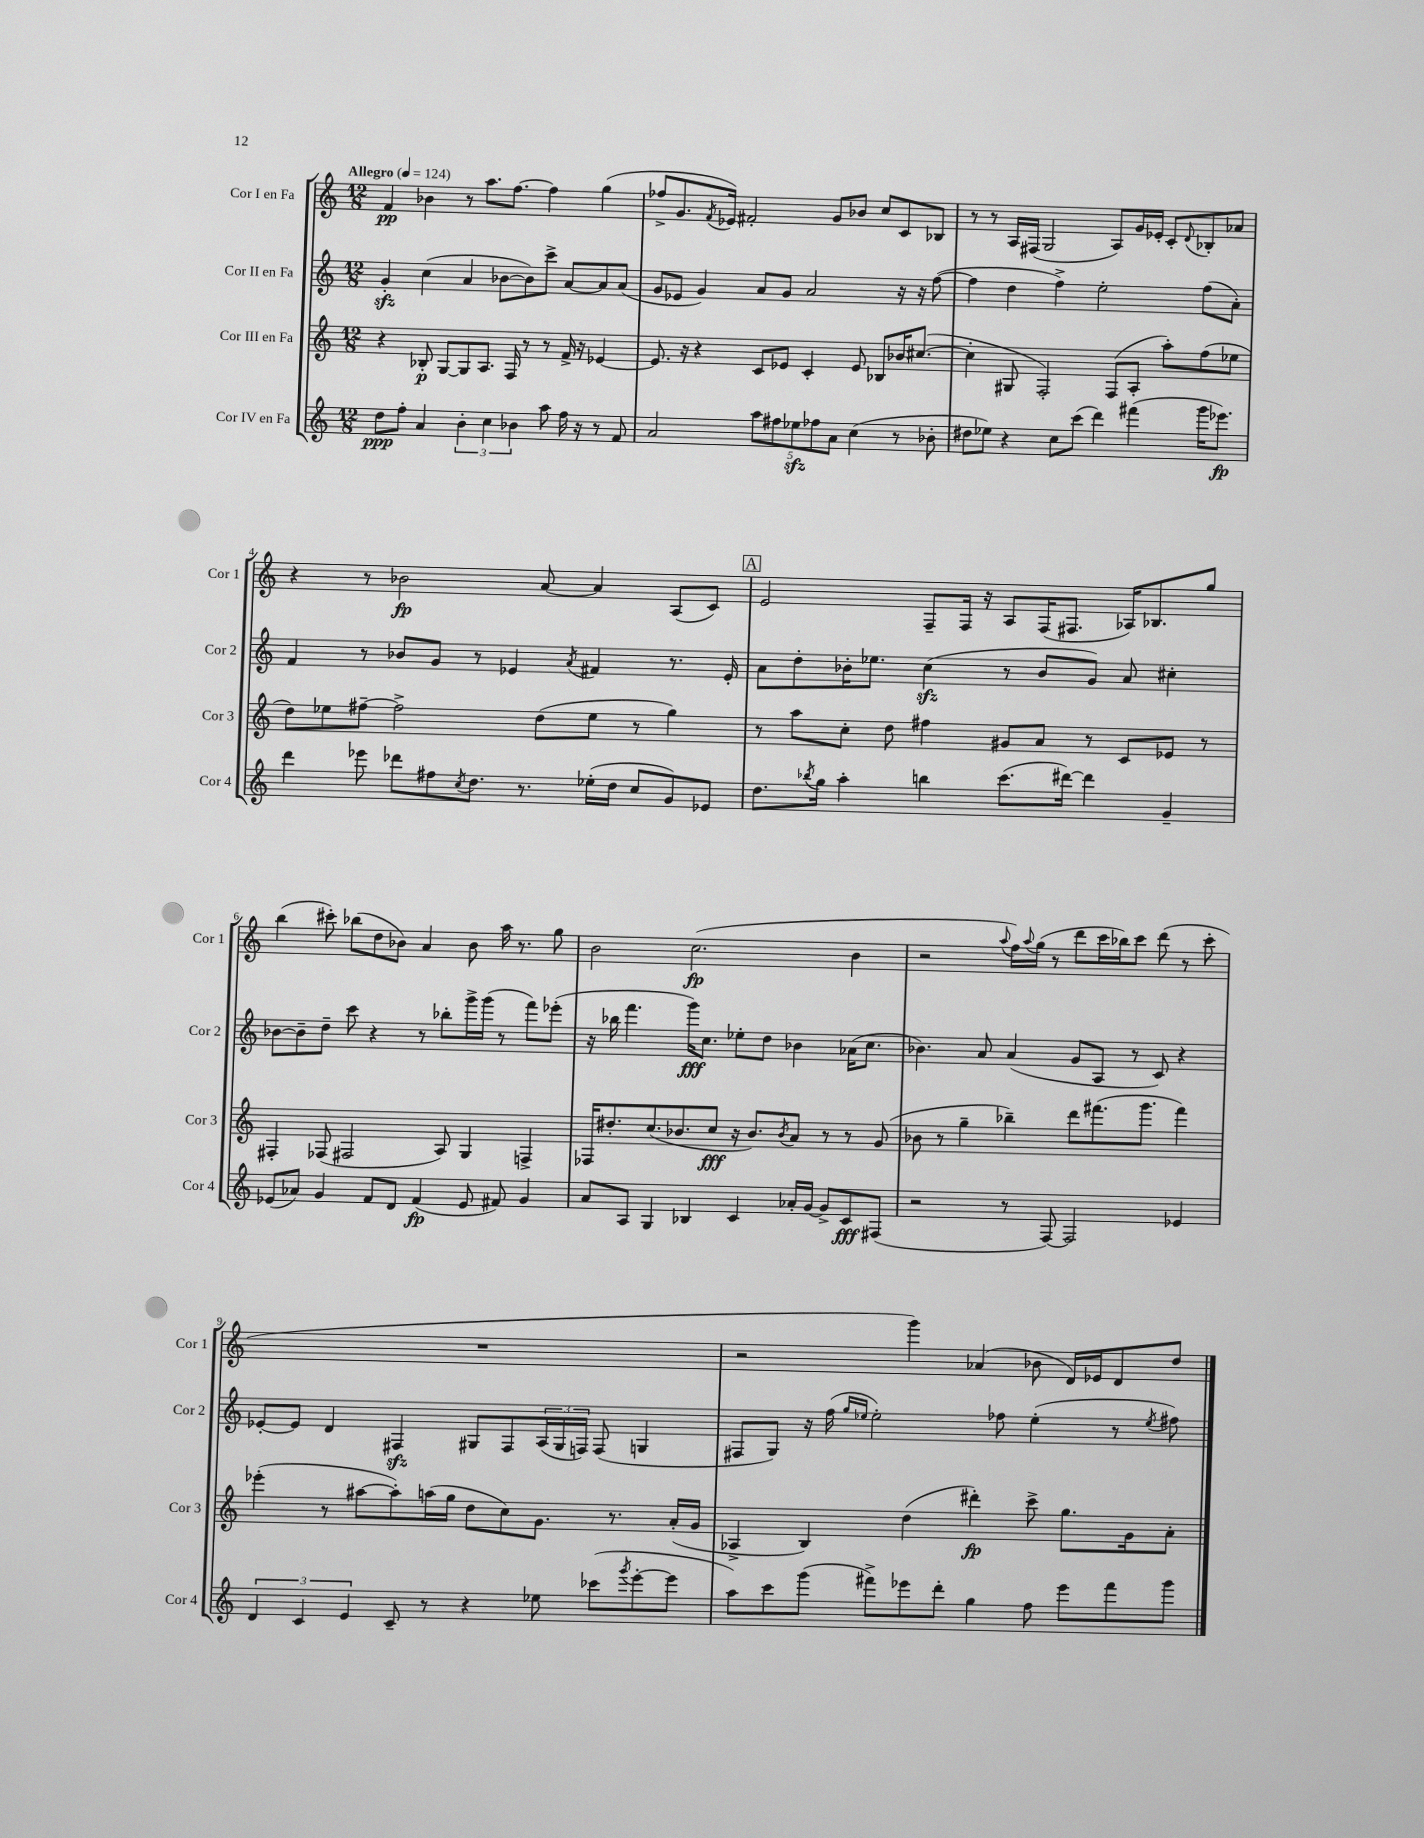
<<
\new StaffGroup <<
\new Staff = "s0" \with { instrumentName = "Cor I en Fa" shortInstrumentName = "Cor 1" } {
    \clef treble \key c \major \numericTimeSignature \time 12/8 \tempo "Allegro" 4 = 124
    f'4\pp bes'4 r8 a''8. f''8.~ f''4 g''4( |
    fes''8-> g'8. \acciaccatura { f'8 } ees'16) fis'2-. g'8 bes'8 c''8 c'8 bes8 |
    r8 r8 a16 fis16( g2 a8) g'16 ees'16-. c'8-. \appoggiatura { d'8 } bes8-. aes'8 |
    r4 r8 bes'2\fp a'8~ a'4 a8( c'8) |
    \mark \markup { \box "A" } e'2 f8-- f16 r16 a8 f16( fis8. aes16) bes8. g''8 |
    b''4( cis'''8-.) bes''8( d''8 bes'8) a'4 bes'8 a''16 r8. g''8 |
    b'2 c''2.\fp( b'4 |
    r2 \appoggiatura { a''8 } f''16) \appoggiatura { a''8 } g''16( r8 d'''8 c'''16 bes''16) c'''8 d'''8( r8 c'''8-. |
    R1. |
    r2 g'''4) aes'4( bes'8 d'16) ees'16 d'8 d''8 \bar "|." |
}
\new Staff = "s1" \with { instrumentName = "Cor II en Fa" shortInstrumentName = "Cor 2" } {
    \clef treble \key c \major \numericTimeSignature \time 12/8
    g'4-.\sfz c''4( a'4 bes'8~ bes'8) c'''8-> a'8~ a'8 a'8( |
    g'8 ees'8 g'4) a'8 g'8 a'2 r16 r16 f''8~( |
    f''4 d''4 f''4->) e''2-. f''8( a'8-.) |
    f'4 r8 bes'8 g'8 r8 ees'4 \acciaccatura { a'8 } fis'4 r8. ees'16-. |
    \mark \markup { \box "A" } a'8 d''8-. bes'16-. ees''8. c''4\sfz( r8 bes'8 g'8) a'8 cis''4-. |
    bes'8~ bes'8-- d''8-- c'''8 r4 r8 bes''8-. g'''16-> g'''16( r8 f'''8) ees'''8-.( |
    r16 bes''16 f'''4. g'''16\fff) c''8. ees''8-. d''8 bes'4 aes'16( c''8. |
    bes'4.) a'8 a'4( g'8 a8 r8 c'8) r4 |
    ees'8~-. ees'8 d'4 fis4\sfz gis8 fis8 \tuplet 3/2 { a16( gis16 f16) } f8( g4 |
    fis8 g8) r16 f''16( \grace { g''16 ees''16 } ees''2-.) fes''8 ees''4-.( r8 \acciaccatura { ees''8 } fis''8) \bar "|." |
}
\new Staff = "s2" \with { instrumentName = "Cor III en Fa" shortInstrumentName = "Cor 3" } {
    \clef treble \key c \major \numericTimeSignature \time 12/8
    r4 bes8-.\p g8~ g8 a8. f16 r8 r8 f'16-> r16 ees'4~ |
    ees'8. r16 r4 c'8 ees'8 c'4-. ees'8 bes8 bes'16 cis''8.~( |
    cis''4-. gis8 f2-.) f8( a8-. a''8-.) f''8( ees''8 |
    d''8) ees''8 fis''8~-- fis''2-> d''8( ees''8 r8 g''4) |
    \mark \markup { \box "A" } r8 a''8 c''8-. d''8 fis''4 gis'8 a'8 r8 c'8 ees'8 r8 |
    fis4-. fes8( fis2 a8) g4 f4-> |
    fes16 dis''8.-. c''8.( bes'8. c''8\fff r16 bes'8.) \acciaccatura { bes'8 } a'8 r8 r8 g'8( |
    bes'8 r8 g''4-- bes''4--) d'''8 fis'''8.( g'''8. fis'''4) |
    ees'''4-.( r8 ais''8~ ais''8-.) a''16( g''16 d''8 c''8) g'8. r8. a'16-.( g'16 |
    aes4-> b4) d''4( dis'''4-.\fp) c'''8-> g''8. g'16 a'8-. \bar "|." |
}
\new Staff = "s3" \with { instrumentName = "Cor IV en Fa" shortInstrumentName = "Cor 4" } {
    \clef treble \key c \major \numericTimeSignature \time 12/8
    d''8\ppp f''8-. a'4 \tuplet 3/2 { b'4-. c''4 bes'4 } a''8 f''16 r16 r8 f'8 |
    a'2 \tuplet 5/4 { a''8 fis''8 ees''8\sfz fes''8 a'8 } c''4( r8 bes'8-. |
    dis''8 ees''8) r4 c''8 c'''8( d'''4) fis'''4( g'''16 ees'''8.\fp) |
    d'''4 ees'''8 des'''8 fis''8 \acciaccatura { c''8 } d''8. r8. ees''16-.( d''16 c''8 g'8) ees'8 |
    \mark \markup { \box "A" } d''8. \acciaccatura { bes''8 } g''16 a''4-. b''4 c'''8.( dis'''16~) dis'''4 g'4-- |
    ees'8( aes'8) g'4 f'8 d'8 f'4\fp( ees'8 fis'8) g'4 |
    a'8 a8 g4 bes4 c'4 aes'16-. g'16~ g'8-> c'8\fff fis8( |
    r2 r8 f8~) f2 ees'4 |
    \tuplet 3/2 { d'4 c'4 e'4 } c'8-- r8 r4 ees''8 ces'''8( \acciaccatura { g'''8 } e'''8~-. e'''8 |
    a''8) c'''8 g'''8( fis'''8->) ees'''8 d'''8-. g''4 f''8 ees'''8 fis'''8 g'''8 \bar "|." |
}
>>
>>
